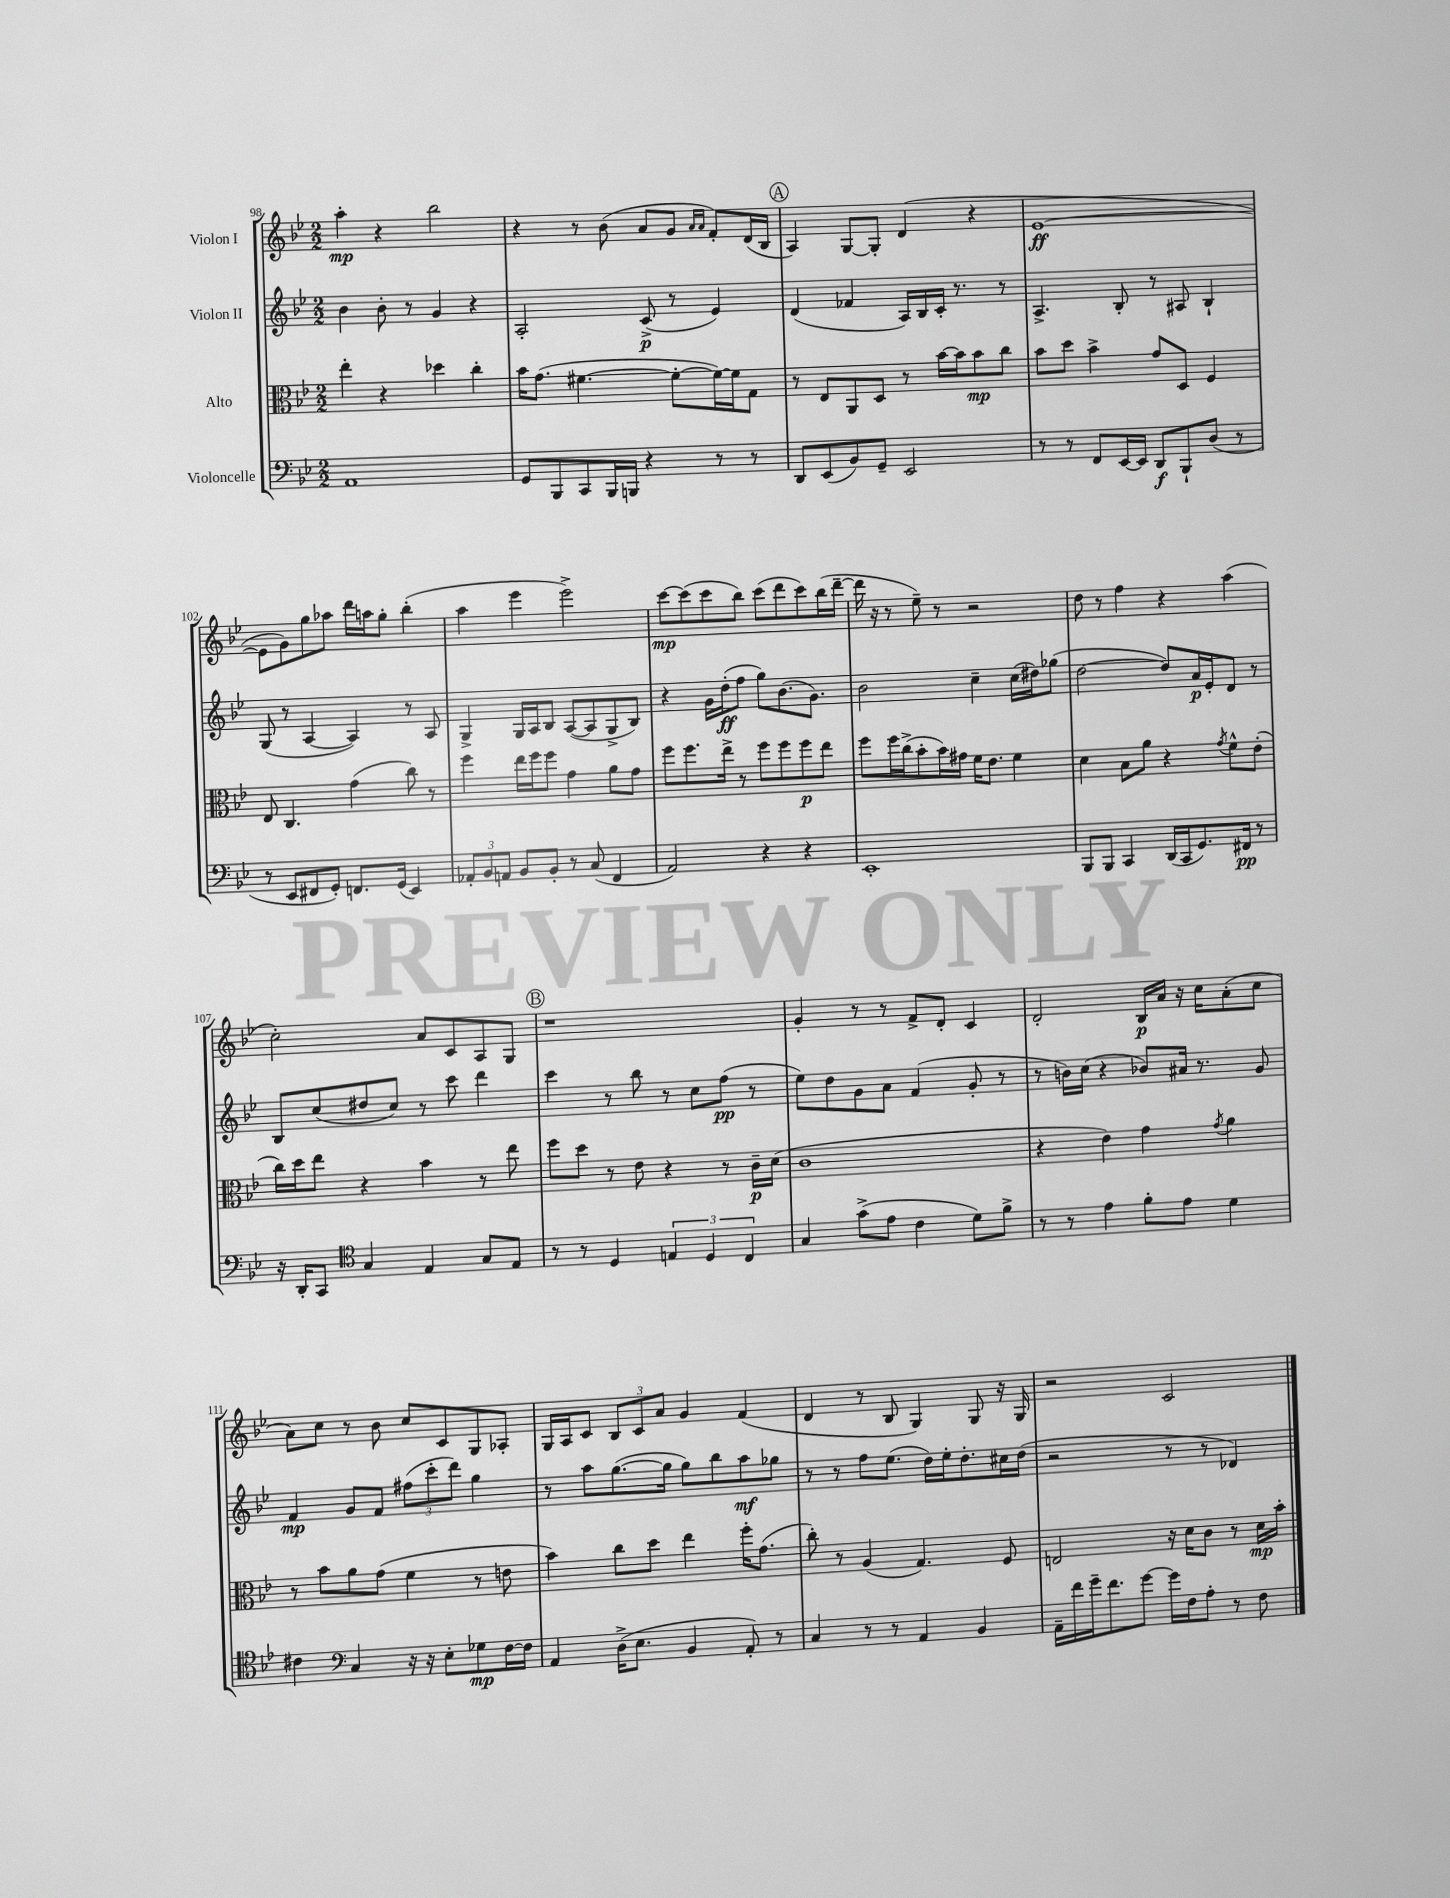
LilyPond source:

<<
\new StaffGroup <<
\new Staff = "s0" \with { instrumentName = "Violon I" } {
    \clef treble \key bes \major \numericTimeSignature \time 2/2
    \autoBeamOff a''4-.\mp r4 bes''2 |
    r4 r8 bes'8( a'8[ g'8] \grace { a'16[ a'16] } f'8[-.) d'16( bes16] |
    \mark \markup { \circle "A" } a4) g8[~ g8]-. d'4( r4 |
    ees'1~\ff |
    ees'8[ g'8) g''8 aes''8] d'''16[ a''16 g''8]-. bes''4-.( |
    a''4 ees'''4 ees'''2->) |
    c'''8[~\mp c'''8( c'''8 bes''8]) c'''8[( d'''8 c'''8) bes''16( d'''16]~-- |
    d'''16 r16 r8 ees''8--) r8 r2 |
    d''8 r8 f''4 r4 a''4( |
    c''2-.) a'8[ c'8 a8 g8] |
    \mark \markup { \circle "B" } r1 |
    g'4-. r8 r8 f'8[-> d'8]-. c'4 |
    d'2-. bes16[\p a'16] r16 c''16[ a'8-.( c''8] |
    a'8[) c''8] r8 bes'8 c''8[ c'8 g8 aes8]-. |
    g16[ a16 c'8] \tuplet 3/2 { bes8[ c'8 a'8] } g'4 f'4( |
    d'4 r8 bes8 g4) g8 r16 g16 |
    r2 c'2 \bar "|." |
}
\new Staff = "s1" \with { instrumentName = "Violon II" } {
    \clef treble \key bes \major \numericTimeSignature \time 2/2
    \autoBeamOff bes'4 bes'8-. r8 g'4 r4 |
    a2-. c'8->\p( r8 ees'4) |
    \mark \markup { \circle "A" } d'4( fes'4 a16[) bes16 c'16]-. r8. r8 |
    a4.-> bes8-. r8 ais8 bes4-! |
    g8( r8 a4~ a4) r8 a8 |
    g4-> g16[ a16 bes8] a8[~( a8 g8-> bes8]) |
    r4 g'16[ d''16-.\ff( f''8] g''8[) bes'8.( g'8.]) |
    bes'2 c''4-- c''16[( dis''16) ges''8]( |
    d''2~ d''8[) a'16\p ees'16-. d'8] r8 |
    bes8[ c''8( dis''8 c''8]) r8 c'''8 d'''4 |
    \mark \markup { \circle "B" } c'''4 r8 bes''8 r8 c''8[ f''8]\pp( r8 |
    ees''8[) d''8 g'8 a'8] f'4( g'8-. r8 |
    r8 b'16[) c''16]( r4 bes'8[) ais'16] r8. g'8 |
    f'4\mp g'8[ f'8] \tuplet 3/2 { fis''8[( c'''8-. d'''8]) } g''4 |
    r8 a''8[ g''8.~( g''16] g''8[) bes''8 a''8\mf ges''8] |
    r8 r8 f''8[ ees''8.]( d''16[) ees''16-. d''8.-. cis''16 d''16]( |
    r2 r8 r8 des'4) \bar "|." |
}
\new Staff = "s2" \with { instrumentName = "Alto" } {
    \clef alto \key bes \major \numericTimeSignature \time 2/2
    \autoBeamOff ees''4-. r4 des''4 c''4-. |
    bes'16[ g'8.]( fis'4.~ fis'8[~-. fis'16~) fis'16 g8] |
    \mark \markup { \circle "A" } r8 ees8[ a,8 d8] r8 bes'16[~ bes'16 bes'8\mp c''8] |
    bes'8[ d''8] bes'4-> g'8[ d8] f4 |
    ees8 c4. g'4( c''8) r8 |
    f''4 ees''16[ f''16 f''8] g'4 a'8[ g'8] |
    f''8[ f''8. ees''16]-> r8 f''8[ f''8 f''8\p ees''8] |
    f''8[ f''16 c''16->( bes'8-. bes'16) gis'16] f'16[ ees'8.] f'4 |
    d'4 bes8[ a'8] r4 \acciaccatura { g'8 } f'8[-^ ees'8]-.( |
    c''16[) d''16 ees''8] r4 bes'4 r8 ees''8 |
    \mark \markup { \circle "B" } f''8[ d''8] r8 ees'8 r4 r8 c'16[--\p d'16]( |
    c'1 |
    r4 ees'4) g'4 \acciaccatura { g'8 } a'4 |
    r8 bes'8[ a'8 g'8]( f'4 r8 e'8 |
    bes'4) c''8[ d''8] ees''4 f''16[-. g'8.]( |
    c''8-.) r8 a4( g4.) f8 |
    e2 r16 d'16[ c'8] r8 d'16[\mp bes'16]-. \bar "|." |
}
\new Staff = "s3" \with { instrumentName = "Violoncelle" } {
    \clef bass \key bes \major \numericTimeSignature \time 2/2
    \autoBeamOff a,1 |
    g,8[ bes,,8 c,8 bes,,16 b,,16] r4 r8 r8 |
    \mark \markup { \circle "A" } d,8[ ees,8( bes,8) g,8]-- ees,2 |
    r8 r8 f,8[ ees,16~ ees,16] d,8[\f bes,,8-! d8]( r8 |
    r8 ees,8[ fis,8 g,8]-.) f,8.[ g,16]( ees,4) |
    \tuplet 3/2 { aes,8[-. bes,8 a,8] } bes,8[ bes,8]-. r8 c8( f,4 |
    a,2) r4 r4 |
    ees,1-. |
    bes,,8[ bes,,8] c,4 d,16[( c,16 g,8.) fis,16]\pp r8 |
    r16 d,16[-. c,8] \clef tenor g4 ees4 g8[ ees8] |
    \mark \markup { \circle "B" } r8 r8 d4 \tuplet 3/2 { e4 d4 c4 } |
    g4 g'8[->( ees'8] c'4 d'8[) f'8]-> |
    r8 r8 ees'4 f'8[-. ees'8] d'4 |
    cis'4 \clef bass c4 r16 r16 ees8[-. ges8\mp f16~ f16] |
    a,4 d16[->( ees8.] bes,4 a,8-.) r8 |
    c4 r8 r8 a,4 bes,4 |
    a,16[-- f'16 g'16-- f'8. g'8]~ g'16[ f16 a8]-. r8 f8 \bar "|." |
}
>>
>>
\layout { \context { \Score currentBarNumber = #98 } }
